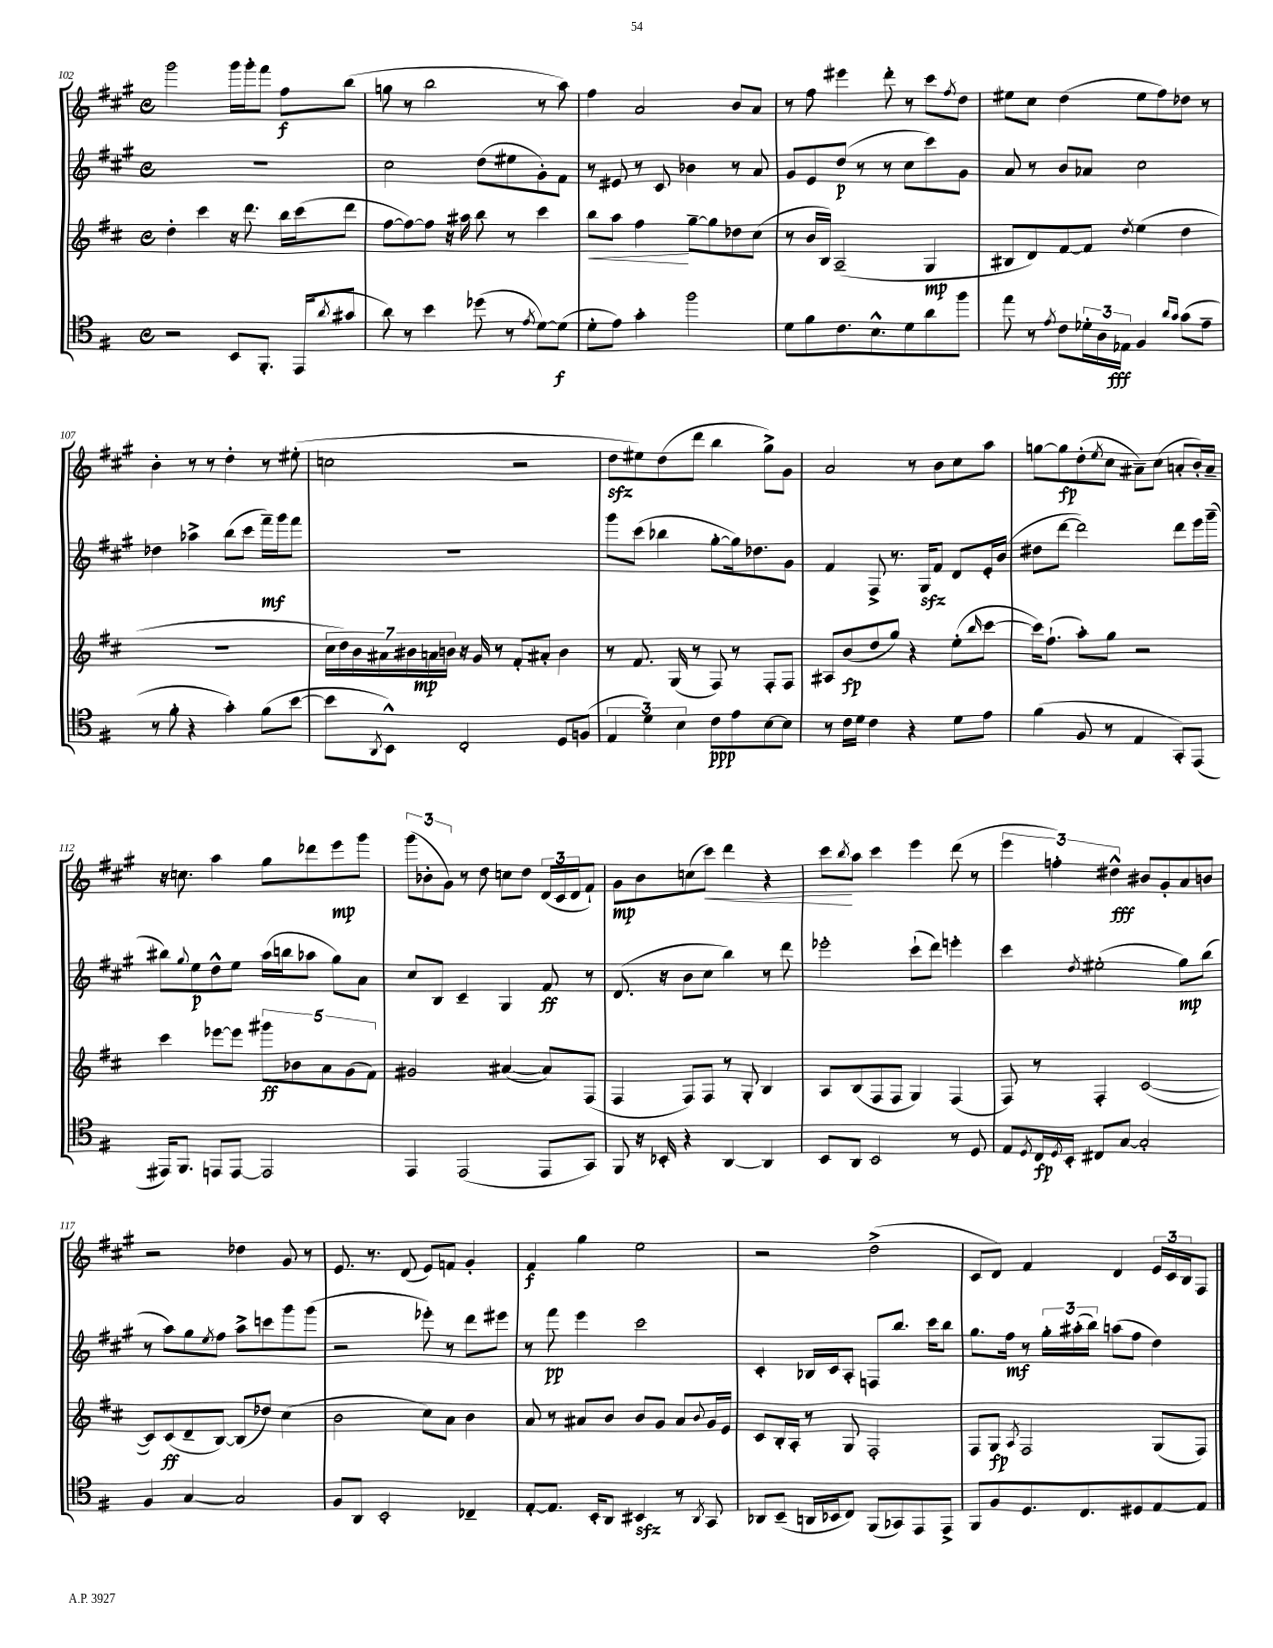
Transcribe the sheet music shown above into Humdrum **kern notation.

**kern	**kern	**kern	**kern
*staff4	*staff3	*staff2	*staff1
*clefC4	*clefG2	*clefG2	*clefG2
*k[f#]	*k[f#c#]	*k[f#c#g#]	*k[f#c#g#]
*M4/4	*M4/4	*M4/4	*M4/4
*met(c)	*met(c)	*met(c)	*met(c)
2r	4dd'\	1r	2ggg#\
.	4ccc#\	.	.
8BB/L	16r	.	16ggg#\LL
.	8.ddd\	.	16ggg#'\J
8.FF#'/J	.	.	8fff#\J
.	16bb\LL	.	8ff#\L
(16EE/LK	(16ccc#\J	.	.
8qa/	.	.	.
8g#/J	8ddd\J	.	(8bb\J
=	=	=	=
8a\)	[8ff#\L	2cc#\	8gg\
8r	8ff#\_)	.	8r
4b\	8ff#\]J	.	2bb\
.	16r	.	.
.	16aa#\	.	.
(8dd-\	8bb\	(8dd\L	.
8r	8r	8ee#\	.
8qe/	.	.	.
[8d\L)	4ccc#\	8g#'\)	8r
(8d\]J	.	8f#\J	8aa\)
=	=	=	=
8d'\L	8bb\L	8r	4ff#\
8e\J)	8aa\J	8e#/	.
4g'\	4ff#\	8r	2a/
.	.	8c#/	.
2ff#\	[8gg~\L	4b-\	.
.	8gg\]	.	.
.	8dd-\	8r	8b/L
.	(8cc#\J	8a/	8a/J
=	=	=	=
8d\L	8r	8g#/L	8r
8f#\	16b/LL	8e/	8ff#\
.	16B/JJ)	.	.
8.c\	(2A~/	(8dd/J	4eee#\
.	.	8r	.
8.B^^\	.	.	.
.	.	8r	8ddd'\
8d\	.	8cc#\L	8r
8a\	4G/	8ccc#\)	8ccc#\L
.	.	.	8qff#/
8ff#\J	.	8g#\J	8dd\J
=	=	=	=
8ee\	8B#/L	8a/	8ee#\L
8r	8d/)	8r	8cc#\J
8qe/	.	.	.
8c\L	[8f#/	8b/L	(4dd\
24d-'\L	8f#/]J	8a-/J	.
24A\	.	.	.
24E-\JJ	.	.	.
.	8qdd/	.	.
4F#/	(4ee\	2cc#\	8ee#\L
.	.	.	8ff#\)
16qqa/LL	.	.	.
16qqg/JJ	.	.	.
(8g\L	4dd\	.	8dd-\J
8e~\J	.	.	8r
=	=	=	=
8r	1r	4dd-\	4b'\
8f#'\	.	.	.
4r	.	4aa-^\	8r
.	.	.	8r
4g'\)	.	(8bb\L	4dd'\
.	.	8ccc#\J	.
(8f#\L	.	16fff#~\LL)	8r
.	.	16ggg#\J	.
[8b\J	.	8fff#\J	(8ee#'\
=	=	=	=
8b\]L	28cc#\LL	1r	2cc\
.	28dd\)	.	.
.	28b\	.	.
.	28a#\	.	.
8qAA/	.	.	.
8BB^^\J)	.	.	.
.	28b#\	.	.
.	28a\	.	.
.	28b\JJ	.	.
2C'/	16r	.	.
.	16g/	.	.
.	8r	.	.
.	8f#'/L	.	2r
.	8a#'/J	.	.
8D/L	4b\	.	.
(8F/J	.	.	.
=	=	=	=
6E/	8r	8ggg#\L	8dd\L
.	8.f#/	(8ccc#\J	8ee#\)
6d\)	.	.	.
.	.	4bb-\	(8dd\
.	(16G/	.	.
6B\	.	.	.
.	8r	.	8ddd\J
8c\L	8F#/)	[8gg#'\L	4bb\
8e\	8r	16gg#\]k)	.
.	.	8.dd-\	.
[8B\	8F#'/L	.	8gg#^\L)
8B\]J	8F#/J	8g#\J	8g#\J
=	=	=	=
8r	8A#/L	4f#/	2a/
16c\LL	(8b/	.	.
16d\JJ	.	.	.
4c\	8dd/	8F#^/	.
.	8gg/J)	8.r	.
4r	4r	.	8r
.	.	16G#/LK	.
.	.	8f#/J	8b\L
8d\L	(8ee'\L	8d/L	8cc#\
.	16qqbb/	.	.
8e\J	[8ccc#\J	16e'/L	8aa\J
.	.	(16b/JJ	.
=	=	=	=
(4f#\	16ccc#\]LK)	8dd#\L	[8gg\L
.	(8.ff#`\J	.	.
.	.	[8ddd\J	8gg\]
8F#/	8aa'\L)	2ddd\])	(8dd'\
.	.	.	8qee/
8r	8gg\J	.	8cc#\J
4E/	2r	.	8a#~\L)
.	.	.	(8cc#\J
8GG'/L)	.	8ddd\L	8a'/L
(8EE/J	.	16eee\L	16b'/L)
.	.	(16ggg#~\JJ	16a~/JJ
=	=	=	=
16EE#/LK)	4ccc#\	8bb#\L)	16r
8.FF#/J	.	.	8.cc\
.	.	8qqgg#/	.
.	.	8ee\	.
8EE/L	[8eee-\L	8dd^^\	4aa\
[8EE/J	8eee-\]J	8ee\J	.
2EE/]	10ggg#\L	(16aa\LL	8gg#\L
.	.	16bb\J	.
.	10b-\	.	.
.	.	8aa-\J	8ddd-\
.	10a\	.	.
.	.	8gg#\L)	8eee\
.	(10g\	.	.
.	.	8a\J	8ggg#\J
.	10f#\J)	.	.
=	=	=	=
4EE/	2g#/	8cc#/L	(12ggg#\L
.	.	.	12b-'\
.	.	8B/J	.
.	.	.	12g#\J)
(2EE/	.	4c#~/	8r
.	.	.	8dd\
.	([4a#/	4G#/	8cc\L
.	.	.	8dd\J
8EE/L	8a#/]L)	8f#/	(24d/LL
.	.	.	24c#/
.	.	.	24d/J
8GG/J)	(8F#/J	8r	8f#`/J)
=	=	=	=
8FF#/	4F#/	(8.d/	8g#\L
16r	.	.	8b\
16BB-'/	.	16r	.
4r	8F#/L)	8b\L	(8cc\
.	8F#/J	8cc#\J	8ccc#\J)
[4AA/	8r	4bb\)	4ddd\
.	8G'/	.	.
4AA/]	4B/	8r	4r
.	.	8ddd\	.
=	=	=	=
8BB/L	8A/L	2eee-'\	8ccc#\L
.	.	.	8qbb/
8AA/J	(8B/	.	8aa\J
2BB/	8F#/	.	4ccc#\
.	8F#/J	.	.
.	4G/)	(8ccc#`\L	4eee\
.	.	8ddd\J)	.
8r	(4F#/	4eee'\	(8ddd\
8D/	.	.	8r
=	=	=	=
8E/L	8F#/)	4ccc#\	6eee\
8qD/	.	.	.
16C/L	8r	.	.
.	.	.	6ff'\)
8qD/	.	.	.
16BB'/JJ	.	.	.
.	.	8qdd/	.
8C#/L	4F#'/	(2ee#'\	.
.	.	.	6dd#^^\
[8G/J	.	.	.
2G'/]	([2c#/	.	8b#/L
.	.	.	8g#'/
.	.	8gg#\L)	8a/
.	.	(8bb\J	8b/J
=	=	=	=
4F#/	8c#/]L)	8r	2r
.	(8c#/	8aa\L)	.
[4G/	8d~/	8gg#\	.
.	.	8qee/	.
.	[8B/J)	8ff#\J	.
2G/]	(8B/]L	8aa^\L	4dd-\
.	8dd-/J)	8ccc\	.
.	(4cc#\	8ggg#\	8g#/
.	.	(8ggg#\J	8r
=	=	=	=
8F#/L	2b\	2r	8.e/
8AA/J	.	.	.
.	.	.	8.r
2BB'/	.	.	.
.	.	.	(8d/
.	8cc#\L)	8eee-'\)	8e/L)
.	8a\J	8r	8f/J
4C-~/	4b\	8ddd\L	4g#'/
.	.	8eee#\J	.
=	=	=	=
[8E'/L	8a/	8r	4f#/
8.E/]J	8r	8fff#\	.
.	8a#/L	4eee\	4gg#\
16BB'/LK	.	.	.
8AA/J	8b/J	.	.
4BB#/	8b/L	2ccc#\	2ee\
.	8g/J	.	.
8r	8a#/L	.	.
8qAA/	8qqb/	.	.
8GG/	16g/L	.	.
.	16e/JJ	.	.
=	=	=	=
8AA-/L	8c#/L	4c#'/	2r
(8BB~/J	16B'/L	.	.
.	16A'/JJ	.	.
16AA/LL	8r	16B-/LL	.
16BB-/J	.	16c#/J	.
8C/J)	8G/	8A'/J	.
(8FF#/L	2F#'/	8F/L	(2dd^\
8GG-/)	.	8.bb/J	.
8EE/	.	.	.
.	.	16ccc#\LK	.
8EE^/J	.	8bb\J	.
=	=	=	=
8FF#/L	8F#/L	8.gg#\L	8c#/L
8F#/	8G/J	.	8d/J)
.	.	16ff#\Jk	.
.	8qA/	.	.
8.D/	2F#/	8r	4f#/
.	.	24gg#'\LL	.
.	.	(24aa#'\	.
8.C/	.	.	.
.	.	24bb\JJ)	.
.	.	(8aa\L	4d/
8D#/	.	8ff#\J	.
[8E/	(8G/L	4dd\)	24e/LL
.	.	.	24c#/
.	.	.	24B/J
8E/]J	8F#/J)	.	8F#/J
==	==	==	==
*-	*-	*-	*-
